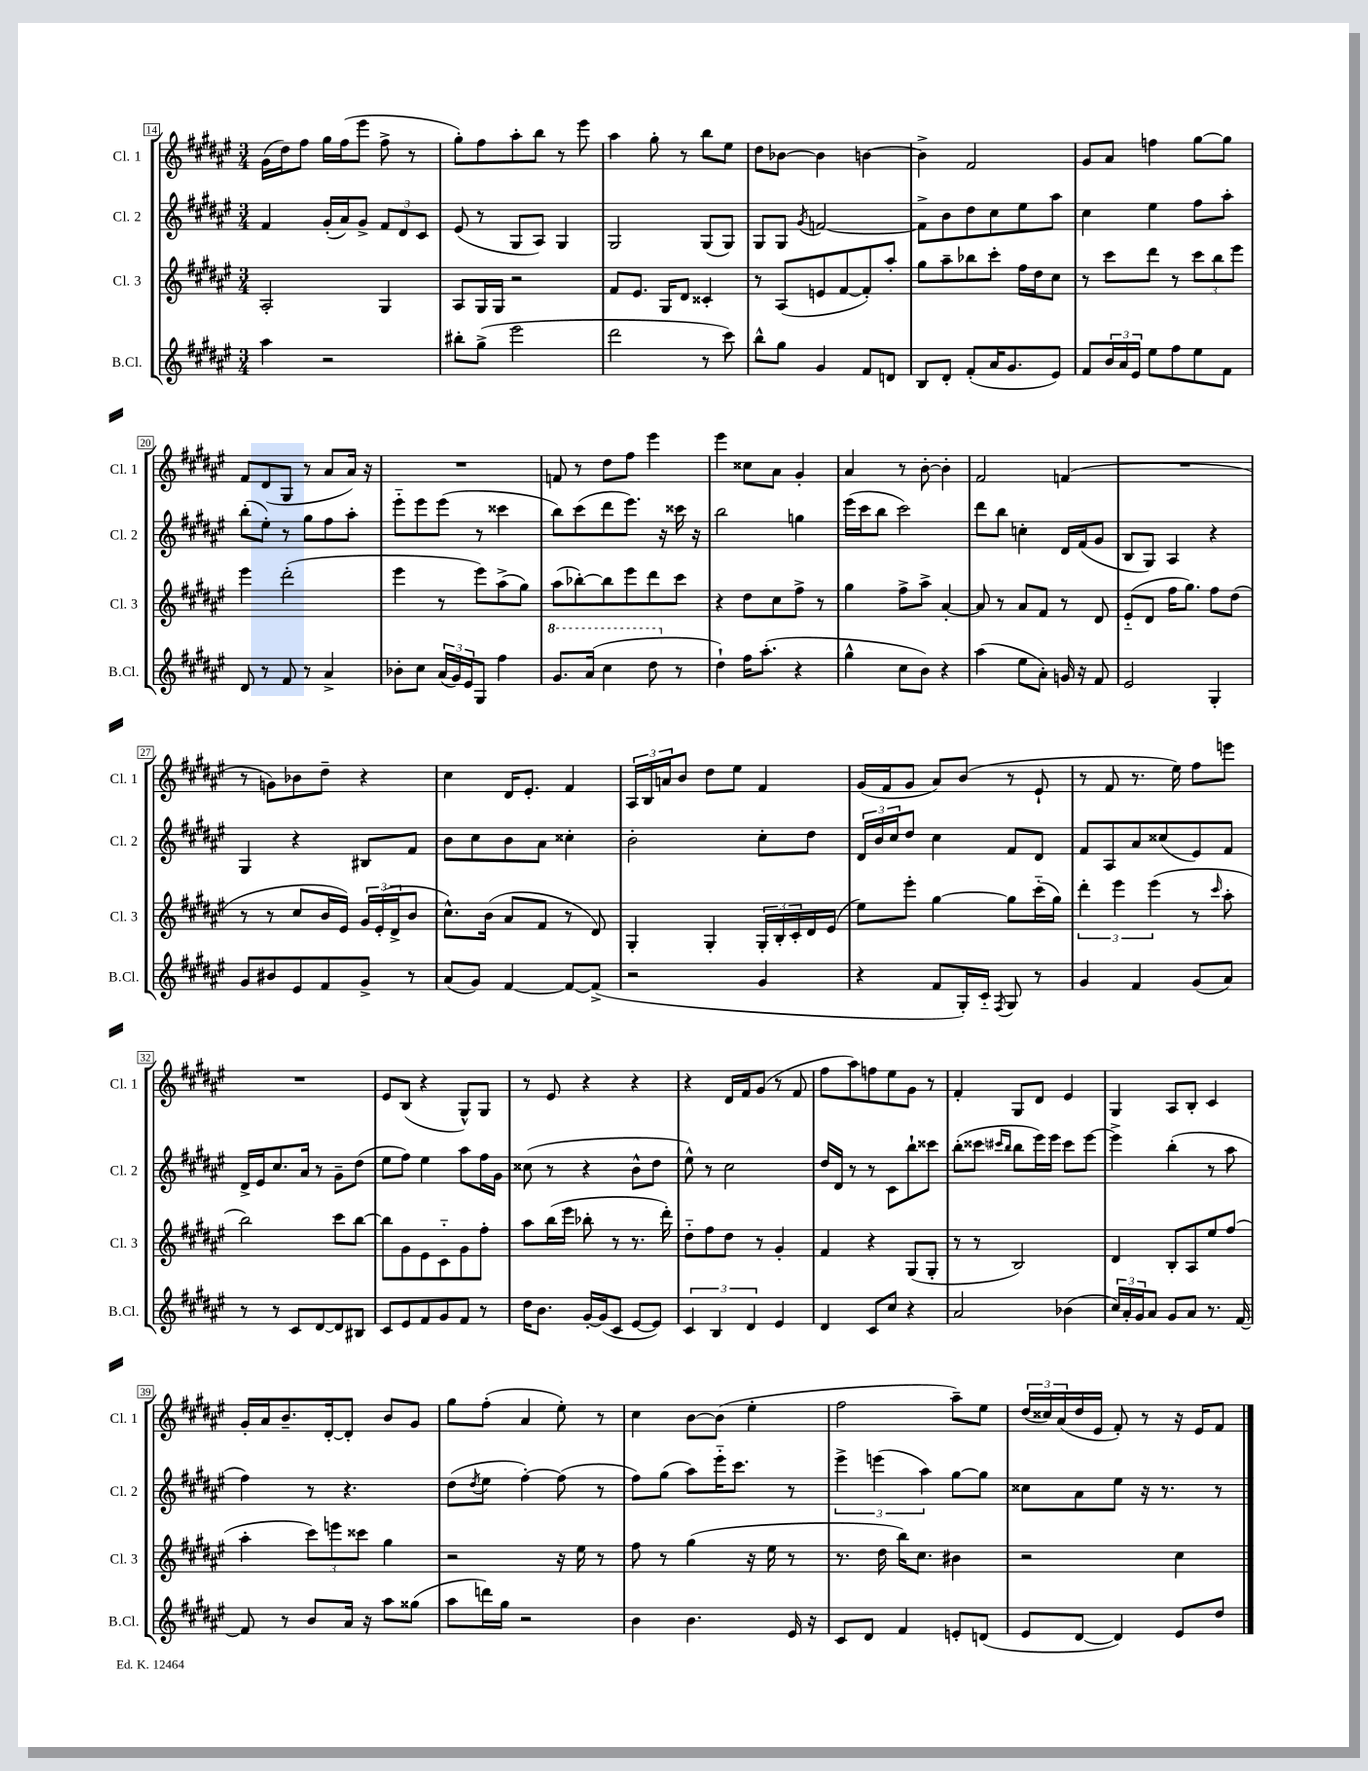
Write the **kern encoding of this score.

**kern	**kern	**kern	**kern
*part4	*part3	*part2	*part1
*staff4	*staff3	*staff2	*staff1
*I"B.Cl.	*I"Cl. 3	*I"Cl. 2	*I"Cl. 1
*I'B.Cl.	*I'Cl. 3	*I'Cl. 2	*I'Cl. 1
*clefG2	*clefG2	*clefG2	*clefG2
*k[f#c#g#d#a#e#]	*k[f#c#g#d#a#e#]	*k[f#c#g#d#a#e#]	*k[f#c#g#d#a#e#]
*M3/4	*M3/4	*M3/4	*M3/4
=14	=14	=14	=14
4aa#\	2A#'/	4f#/	(16g#\LL
.	.	.	16dd#\J)
.	.	.	8ff#\J
2r	.	(16g#'/LL	16gg#\LL
.	.	16a#/J)	(16ff#\J
.	.	8g#^/J	8eee#\J
.	4G#/	12f#/L	8ff#^\
.	.	12d#/	.
.	.	.	8r
.	.	12c#/J	.
=15	=15	=15	=15
8bb#X'\L	8A#/L	(8e#/	8gg#'\L)
(8gg#^\J	16G#/L	8r	8ff#\
.	16G#/JJ	.	.
2eee#\	2r	8G#/L	8aa#'\
.	.	8A#/J)	8bb\J
.	.	4G#/	8r
.	.	.	8eee#\
=16	=16	=16	=16
2ddd#\	8f#/L	2G#/	4aa#\
.	8.e#/J	.	.
.	.	.	8gg#'\
.	16G#/KL	.	.
.	8d#/J	.	8r
8r	4c##X'/	(8G#/L	8bb\L
8ccc#\)	.	8G#/J)	8ee#\J
=17	=17	=17	=17
8bb^^\L	8r	8G#/L	8dd#\L
8gg#\J	(8A#/L	8G#/J	[8b-X\J
.	.	8qg#/	.
4g#/	8en/	[2fn/	4b-\]
.	[8f#/	.	.
8f#/L	8f#'/])	.	[4bn\
8dn/J	8aa#'/J	.	.
=18	=18	=18	=18
8B/L	8gg#\L	8f^\L]	4b^\]
8d#'/J	8aa#~\	8b\	.
(8f#'/L	8bb-X\	8dd#\	2f#/
16a#/K	8ccc#'\J	8cc#\	.
8.g#/	.	.	.
.	16ff#\LL	8ee#\	.
.	16dd#\J	.	.
8e#/J)	8cc#\J	8aa#\J	.
=19	=19	=19	=19
8f#/L	8r	4cc#\	8g#/L
24b/L	8ccc#\L	.	8a#/J
24a#/	.	.	.
24e#/JJ	.	.	.
8ee#\L	8ddd#\J	4ee#\	4ffn\
8ff#\	8r	.	.
8ee#\	12ccc#\L	8ff#\L	[8gg#\L
.	12bb\	.	.
8f#\J	.	8aa#'\J	8gg#\J]
.	12eee#\J	.	.
!!LO:LB:g=z
=20	=20	=20	=20
8d#/	4eee#\	(8bb'\L	8f#/L
8r	.	8ee#'\J)	(8d#/
8f#/	(2ddd#'\	8r	8G#/J
8r	.	8gg#\L	8r
4a#^/	.	8ff#\	8a#/L
.	.	8aa#'\J	16a#/Jk)
.	.	.	16r
=21	=21	=21	=21
8b-X'\L	4eee#\	8eee#\L	2.r
8cc#\J	.	8eee#\	.
(24a#/LL	8r	(8eee#\J	.
24g#/)	.	.	.
24e#/J	.	.	.
8G#/J	8eee#\L)	8r	.
4ff#\	(8aa#^\	4ccc##X\	.
.	8gg#\J)	.	.
=22	=22	=22	=22
*8va	*	*	*
8.gg#/L	(8aa#\L	8bb\L)	8fn/
.	[8bb-X'\)	(8ccc#\	8r
(16aa#/Jk	.	.	.
4ccc#\	8bb-\]	8ddd#\	8dd#\L
.	8eee#\	8.eee#\J)	8ff#\J
8ddd#\	8ddd#\	.	4eee#\
.	.	16r	.
*X8va	*	*	*
8r	8ccc#\J	16ccc##X\	.
.	.	16r	.
=23	=23	=23	=23
4dd#`\)	4r	2bb\	4eee#\
16ff#\KL	8dd#\L	.	8cc##X\L
(8.aa#'\J	.	.	.
.	8cc#\	.	8a#\J
4r	8ff#^\J	4ggn\	4g#'/
.	8r	.	.
=24	=24	=24	=24
4gg#^^\	4gg#\	(16eee#\LL	4a#/
.	.	16ccc#\J	.
.	.	8bb\J	.
8cc#\L	8ff#^\L	2ccc#\)	8r
8b\J)	8aa#^\J	.	[8b'\
4r	[4a#'/	.	4b'\]
=25	=25	=25	=25
(4aa#\	8a#/]	8ddd#\L	2f#/
.	8r	8bb\J	.
8ee#\L	8a#/L	4ccn'\	.
8a#'\J)	8f#/J	.	.
16gn/	8r	16d#/LL	(4fn/
16r	.	(16f#/J	.
8f#/	8d#/	8g#/J	.
=26	=26	=26	=26
2e#/	(8e#/L	8B/L	2.r
.	8d#/J	8G#/J)	.
.	16ff#\KL	4A#/	.
.	8.gg#\J)	.	.
4G#'/	8ff#\L	4r	.
.	(8dd#\J	.	.
!!LO:LB:g=z
=27	=27	=27	=27
8g#/L	8r	4G#/	8r
8b#X/	8r	.	8gn\L)
8e#/	8cc#/L	4r	8b-X\
8f#/	16b/L	.	8dd#~\J
.	16e#/JJ)	.	.
8g#^/J	24g#/LL	8B#X/L	4r
.	(24e#'/	.	.
.	24d#^/J	.	.
8r	8b/J	8f#/J	.
=28	=28	=28	=28
(8a#/L	8.cc#^^\L)	8b\L	4cc#\
8g#/J)	.	8cc#\	.
.	(16b\Jk	.	.
[4f#/	8a#/L	8b\	16d#/KL
.	.	.	8.e#'/J
.	8f#/J	8a#\J	.
8f#/L_	8r	4cc##X'\	4f#/
(8f#^/J]	8d#/)	.	.
=29	=29	=29	=29
2r	4G#'/	2b'\	24A#/LL
.	.	.	24B/
.	.	.	24an/J
.	.	.	8b/J
.	4G#'/	.	8dd#\L
.	.	.	8ee#\J
4g#/	24G#'/LL	8cc#'\L	4f#/
.	24B'/	.	.
.	24c#'/	.	.
.	16d#/	8dd#\J	.
.	(16e#/JJ	.	.
=30	=30	=30	=30
4r	8ee#\L)	24d#/LL	(16g#/LL
.	.	24b/	.
.	.	.	16f#/J
.	.	24cc#/J	.
.	8eee#'\J	8dd#/J	8g#/J
8f#/L	[4gg#\	4cc#\	8a#/L)
16G#'/L)	.	.	(8b/J
16c#/JJ	.	.	.
8qF#/	.	.	.
8G#/	8gg#\L]	8f#/L	8r
8r	(16ccc#\L	8d#/J	8e#`/
.	16gg#\JJ)	.	.
=31	=31	=31	=31
4g#/	6ddd#'\	8f#/L	8r
.	.	8A#/	8f#/
.	6eee#\	.	.
4f#/	.	8a#/	8.r
.	(6eee#\	.	.
.	.	(8cc##X/	.
.	.	.	16ee#\)
(8g#/L	8r	8e#/)	8ff#\L
.	16qqccc#/	.	.
8a#/J)	8aa#'\	8f#/J	8eeen\J
!!LO:LB:g=z
=32	=32	=32	=32
8r	2bb\)	16d#^/LL	2.r
.	.	16e#/J	.
8r	.	8.cc#/	.
8c#/L	.	.	.
.	.	16a#/Jk	.
[8d#/	.	8r	.
8d#/]	8ccc#\L	8g#~\L	.
8B#X/J	[8bb\J	(8dd#\J	.
=33	=33	=33	=33
8c#/L	8bb\L]	8ee#\L	8e#/L
8e#/	8g#\	8ff#\J)	(8B/J
8f#/	8e#\	4ee#\	4r
8g#/	8c#\	.	.
8f#/J	8g#\	8aa#\L	8G#^^/L)
8r	8ff#'\J	16ff#\L	8G#/J
.	.	16g#\JJ	.
=34	=34	=34	=34
16dd#\KL	8aa#\L	(8cc##X\	8r
8.b\J	.	.	.
.	(16bb\L	8r	8e#/
.	16eee#\JJ	.	.
[16g#'/LL	8bb-X'\	4r	4r
(16g#/J]	.	.	.
8c#/J	8r	.	.
[8e#/L	8.r	8b^^\L	4r
8e#/J])	.	8dd#\J	.
.	16ddd#'\)	.	.
=35	=35	=35	=35
6c#/	8dd#\L	8ee#^^\)	4r
.	8ff#\	8r	.
6B/	.	.	.
.	8dd#\J	2cc#\	16d#/LL
.	.	.	16f#/J
6d#/	.	.	.
.	8r	.	(8g#/J
4e#/	4g#'/	.	8r
.	.	.	8f#/
=36	=36	=36	=36
4d#/	4f#/	16dd#/LL	8ff#\L
.	.	16d#/JJ	.
.	.	8r	8aa#\)
8c#/L	4r	8r	8ffn\
8cc#/J	.	8c#\L	8ee#\
4r	(8G#/L	8bb`\	8g#\J
.	8G#'/J	8ccc##X\J	8r
=37	=37	=37	=37
2a#/	8r	(8bb'\L	4f#'/
.	8r	8ccc##X\J	.
.	.	16qqccc#X/LL	.
.	.	16qqbb/JJ	.
.	2B/)	8bb\L	8G#/L
.	.	16eee#\L)	8d#/J
.	.	16eee#\JJ	.
(4b-X\	.	8ccc#\L	4e#/
.	.	[8eee#\J	.
=38	=38	=38	=38
24cc#/LL)	4d#/	4eee#^\]	4G#/
24a#'/	.	.	.
24g#/J	.	.	.
8a#/J	.	.	.
8g#/L	8B'/L	(4bb'\	8A#/L
8a#/J	8A#/	.	8B'/J
8.r	8ee#/	8r	4c#/
.	(8ff#/J	8aa#\	.
[16f#/	.	.	.
!!LO:LB:g=z
=39	=39	=39	=39
8f#/]	4aa#'\	4ff#\)	16g#'/LL
.	.	.	16a#/J
8r	.	.	8.b~/
8b/L	12ccc#\L)	8r	.
.	.	.	[16d#'/k
.	12eeen\	.	.
16a#/Jk	.	4.r	8d#'/J]
.	12ccc##X\J	.	.
16r	.	.	.
8aa#\L	4gg#\	.	8b/L
(8gg##X\J	.	.	8g#/J
=40	=40	=40	=40
8aa#\L	2r	(8dd#\L	8gg#\L
.	.	8qdd#/	.
16dddn\L)	.	8ee#\J	(8ff#'\J
16gg#\JJ	.	.	.
2r	.	[4ff#'\)	4a#/
.	16r	(8ff#\]	8ee#'\)
.	16ee#\	.	.
.	8r	8r	8r
=41	=41	=41	=41
4b\	8ff#\	8ff#\L)	4cc#\
.	8r	(8gg#\J	.
4.b\	(4gg#\	8aa#\L)	[8b\L
.	.	16eee#\K	(8b\J]
.	.	8.ccc#\J	.
.	16r	.	4ee#'\
.	16ee#\	.	.
16e#/	8r	8r	.
16r	.	.	.
=42	=42	=42	=42
8c#/L	8.r	6eee#^\	2ff#\
8d#/J	.	.	.
.	.	(6eeen\	.
.	16dd#\	.	.
4f#/	16bb\KL)	.	.
.	8.cc#\J	.	.
.	.	6aa#\)	.
8en'/L	4b#X\	[8gg#\L	8aa#~\L)
(8dn/J	.	8gg#\J]	8ee#\J
=43	=43	=43	=43
8e#/L	2r	8cc##X\L	(24dd#/LL
.	.	.	24cc##X/)
.	.	.	(24a#/
[8d#/J	.	8a#\	16dd#/
.	.	.	16e#/JJ
4d#/])	.	8ee#\J	8f#'/)
.	.	16r	8r
.	.	8.r	.
8e#/L	4cc#\	.	16r
.	.	.	16e#/KL
8dd#/J	.	8r	8f#/J
==	==	==	==
*-	*-	*-	*-
